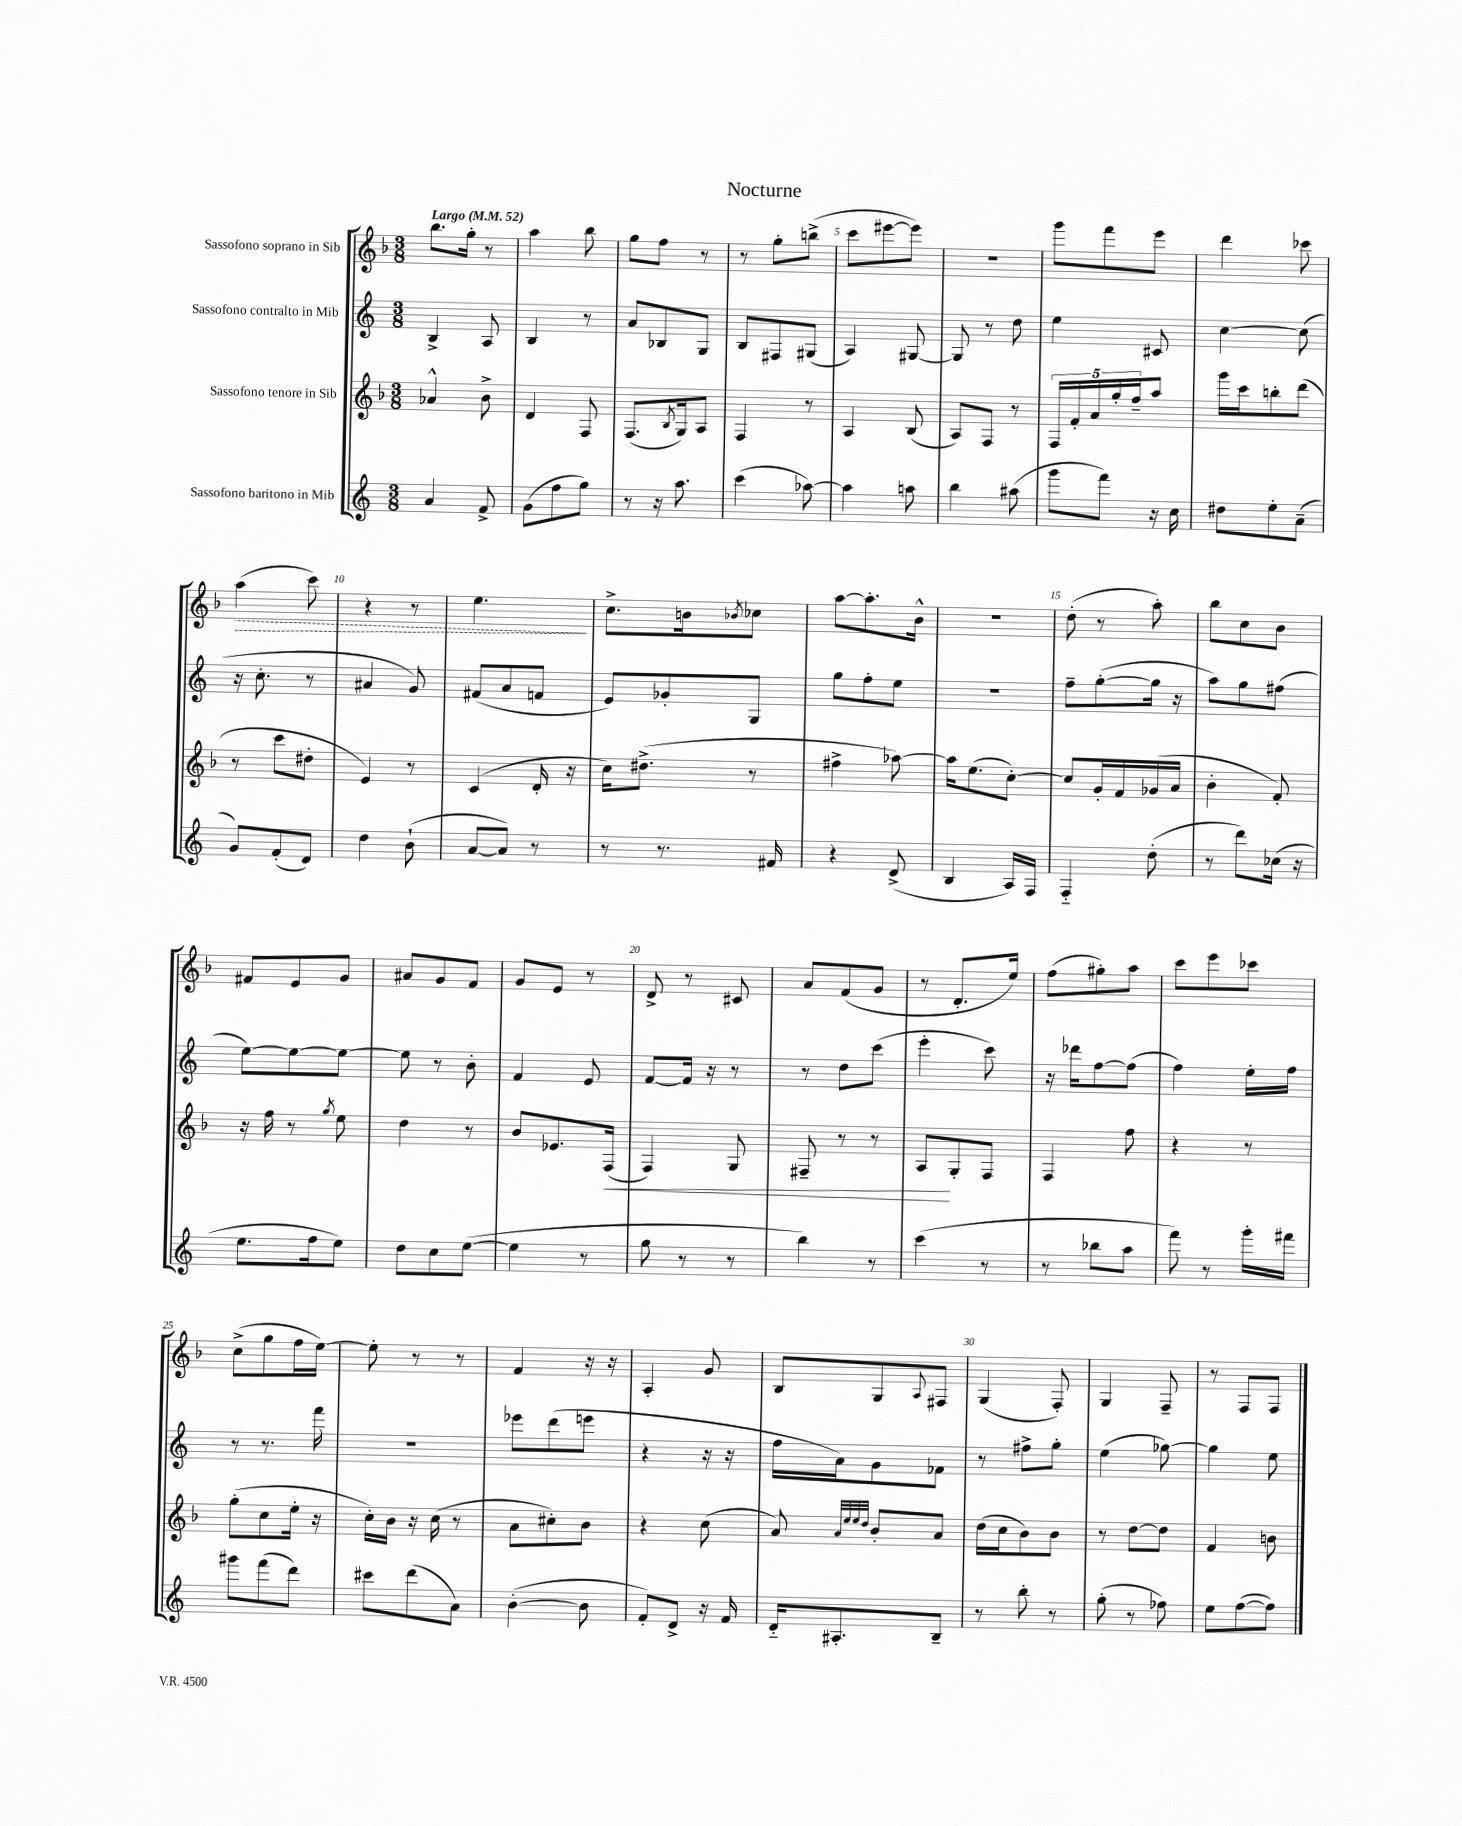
\header { title = "Nocturne" }
<<
\new StaffGroup <<
\new Staff = "s0" \with { instrumentName = "Sassofono soprano in Sib" } {
    \clef treble \key f \major \numericTimeSignature \time 3/8 \tempo "Largo" 4 = 52
    bes''8. g''16-. r8 |
    a''4 bes''8 |
    g''8 f''8 r8 |
    r8 g''8-. b''8->( |
    c'''8 eis'''8~ eis'''8) |
    R4. |
    g'''8 f'''8 e'''8 |
    d'''4 ces'''8 |
    \once \override Hairpin.style = #'dashed-line a''4\>( c'''8) |
    r4 r8 |
    e''4.\! |
    c''8.-> b'16 \acciaccatura { bes'8 } ces''8 |
    a''8~ a''8.-. bes'16-^ |
    R4. |
    d''8-.( r8 a''8-.) |
    bes''8 c''8 bes'8 |
    fis'8 e'8 g'8 |
    ais'8 g'8 f'8 |
    g'8 e'8 r8 |
    d'8-> r8 cis'8 |
    a'8 f'8( g'8 |
    r8 d'8.-. e''16) |
    f''8( gis''8-.) a''8 |
    c'''8 e'''8 ces'''8 |
    c''8->( g''8 f''16 e''16~) |
    e''8-. r8 r8 |
    f'4 r16 r16 |
    a4-. g'8 |
    bes8 g8 \appoggiatura { a8 } fis8 |
    g4( f8-.) |
    g4 f8-- |
    r8 f8 f8 \bar "|." |
}
\new Staff = "s1" \with { instrumentName = "Sassofono contralto in Mib" } {
    \clef treble \key c \major \numericTimeSignature \time 3/8
    b4-> a8 |
    b4 r8 |
    a'8 bes8 g8 |
    b8 fis8 gis8( |
    a4) gis8~ |
    gis8 r8 d''8 |
    e''4 cis'8 |
    c''4~ c''8( |
    r16 c''8.-. r8 |
    ais'4 g'8) |
    fis'8( a'8 f'8 |
    e'8) ges'8-. g8 |
    g''8 f''8-. e''8 |
    R4. |
    f''8-- g''8~-.( g''16 r16 |
    a''8) g''8 fis''8( |
    e''8~) e''8~ e''8~ |
    e''8 r8 b'8-. |
    f'4 e'8 |
    f'8~ f'16 r16 r8 |
    r8 d''8 c'''8( |
    e'''4-. c'''8) |
    r16 des'''16 f''8~ f''8( |
    f''4) e''16-. f''16 |
    r8 r8. f'''16 |
    R4. |
    ees'''8 d'''8( e'''8 |
    r4 r16 r16 |
    f''16 a'16) g'8 fes'8 |
    r8 fis''8-> g''8-. |
    e''4( ges''8~) |
    ges''4 e''8 \bar "|." |
}
\new Staff = "s2" \with { instrumentName = "Sassofono tenore in Sib" } {
    \clef treble \key f \major \numericTimeSignature \time 3/8
    aes'4-^ bes'8-> |
    d'4 f8 |
    f8.( \acciaccatura { bes8 } g16) a8 |
    f4 r8 |
    a4 bes8( |
    a8) f8 r8 |
    \tuplet 5/4 { f16 f'16-. a'16 g''16-. f''16-- } a''8 |
    g'''16 c'''16 b''8-. d'''8( |
    r8 c'''8 dis''8-. |
    e'4) r8 |
    c'4( d'16-. r16 |
    c''16) dis''8.->( r8 |
    fis''4-> aes''8~) |
    aes''16 e''8.( c''8~-.) |
    c''8 g'16-. f'16 ges'16( a'16 |
    bes'4-. f'8-.) |
    r16 f''16 r8 \acciaccatura { g''8 } e''8 |
    d''4 r8 |
    bes'8 ees'8. f16\<( |
    f4) g8 |
    fis8-- r8 r8 |
    a8\! g8-. f8 |
    f4 f''8 |
    r4 r8 |
    g''8-.( c''8 e''16-. r16 |
    c''16-.) bes'16 r16 c''16( r8 |
    a'8 cis''8-.) bes'8 |
    r4 c''8( |
    a'8) \grace { a'32 e''32 e''32 d''32 } bes'8-. a'8 |
    d''16( c''16 bes'8) bes'8 |
    r8 d''8~ d''8 |
    f'4 b'8 \bar "|." |
}
\new Staff = "s3" \with { instrumentName = "Sassofono baritono in Mib" } {
    \clef treble \key c \major \numericTimeSignature \time 3/8
    a'4 f'8-> |
    g'8( f''8 g''8) |
    r8 r16 a''8. |
    c'''4( aes''8~) |
    aes''4 a''8 |
    b''4 ais''8( |
    g'''8 f'''8) r16 c''16 |
    dis''8 e''8-. a'8--( |
    g'8) f'8-.( d'8) |
    d''4 b'8-!( |
    a'8~ a'8) r8 |
    r8 r8. fis'16 |
    r4 d'8->( |
    b4 a16) f16 |
    f4-_ d''8-.( |
    r8 d'''8) ces''16( r16 |
    e''8. f''16 e''8) |
    d''8 c''8 e''8~( |
    e''4 r8 |
    g''8 r8 r8 |
    b''4) r8 |
    c'''4( r8 |
    r8 bes''8 a''8 |
    f'''8) r8 g'''16-. fis'''16 |
    gis'''8 f'''8( d'''8) |
    cis'''8 d'''8( a'8) |
    b'4~-.( b'8 |
    f'8-.) d'8-> r16 f'16 |
    d'16-_ ais8.-. b8-- |
    r8 b''8-. r8 |
    g''8-.( r8 fes''8) |
    e''8 f''8~( f''8) \bar "|." |
}
>>
>>
\layout { \context { \Score \override BarNumber.break-visibility = ##(#f #t #t) barNumberVisibility = #(every-nth-bar-number-visible 5) } }
